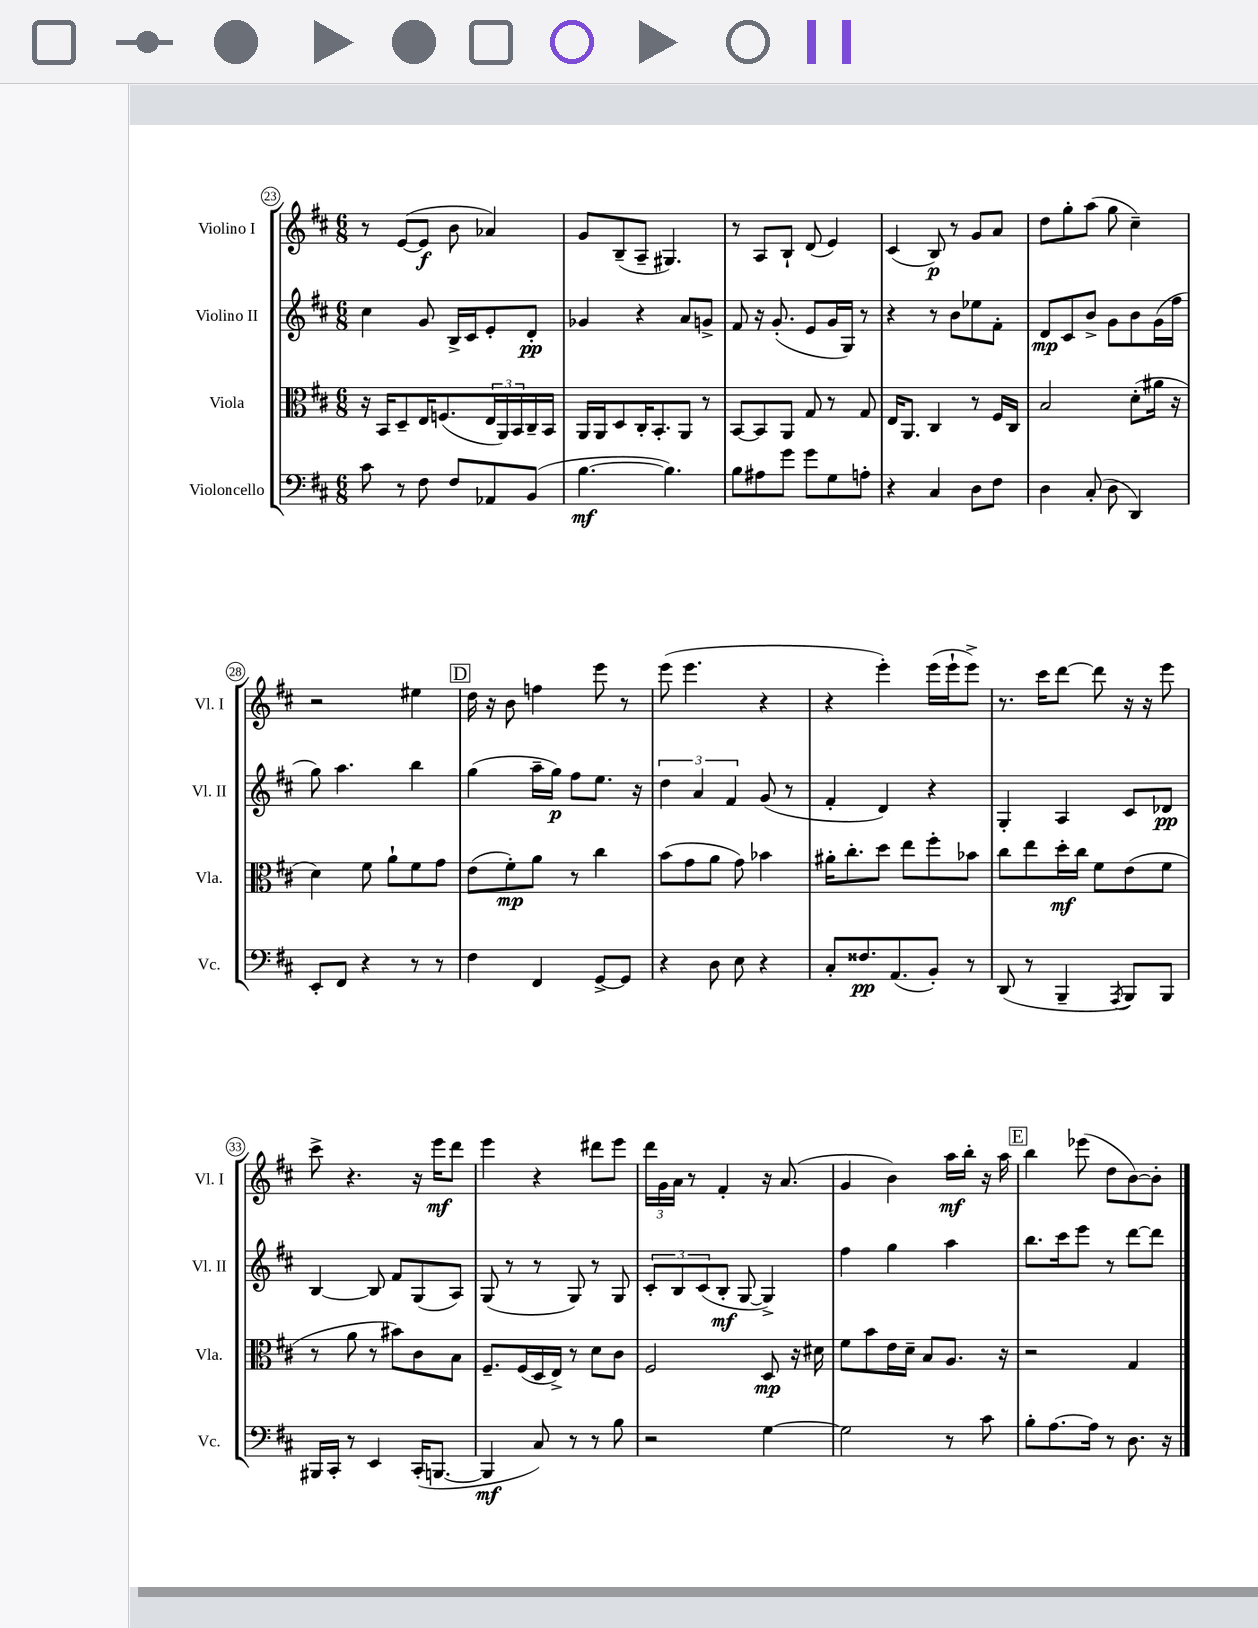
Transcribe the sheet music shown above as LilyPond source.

<<
\new StaffGroup <<
\new Staff = "s0" \with { instrumentName = "Violino I" shortInstrumentName = "Vl. I" } {
    \clef treble \key d \major \numericTimeSignature \time 6/8
    r8 e'8~( e'8\f b'8 aes'4) |
    g'8 b8--( a8-- gis4.) |
    r8 a8 b8-! d'8( e'4) |
    cis'4( b8\p) r8 g'8 a'8 |
    d''8 g''8-. a''8( g''8 cis''4--) |
    r2 eis''4 |
    \mark \markup { \box "D" } d''16 r16 b'8 f''4 e'''8 r8 |
    e'''8( e'''4. r4 |
    r4 e'''4-.) e'''16( e'''16-! e'''8->) |
    r8. cis'''16 d'''8~ d'''8 r16 r16 e'''8 |
    cis'''8-> r4. r16 e'''16\mf d'''8 |
    e'''4 r4 dis'''8 e'''8 |
    \tuplet 3/2 { d'''16 g'16 a'16 } r8 fis'4-. r16 a'8.( |
    g'4 b'4) a''16\mf b''16-. r16 a''16 |
    \mark \markup { \box "E" } b''4 ees'''8( d''8 b'8~) b'8-. \bar "|." |
}
\new Staff = "s1" \with { instrumentName = "Violino II" shortInstrumentName = "Vl. II" } {
    \clef treble \key d \major \numericTimeSignature \time 6/8
    cis''4 g'8 b16-> cis'16 e'8-. d'8-.\pp |
    ges'4 r4 a'8 g'8-> |
    fis'8 r16 g'8.-.( e'8 g'16 g16) r8 |
    r4 r8 b'8 ees''8 fis'8-. |
    d'8\mp cis'8 b'8-> g'8 b'8 g'16( fis''16 |
    g''8) a''4. b''4 |
    \mark \markup { \box "D" } g''4( a''16-- g''16\p) fis''8 e''8. r16 |
    \tuplet 3/2 { d''4 a'4 fis'4 } g'8( r8 |
    fis'4-. d'4) r4 |
    g4-. a4 cis'8 des'8\pp |
    b4~ b8 fis'8 g8( a8) |
    g8( r8 r8 g8) r8 g8 |
    \tuplet 3/2 { cis'8-. b8 cis'8( } b8-.\mf g8~ g4->) |
    fis''4 g''4 a''4 |
    \mark \markup { \box "E" } b''8. cis'''16 e'''8 r8 d'''8~ d'''8 \bar "|." |
}
\new Staff = "s2" \with { instrumentName = "Viola" shortInstrumentName = "Vla." } {
    \clef alto \key d \major \numericTimeSignature \time 6/8
    r16 b,16 d8-- e16 f8.( \tuplet 3/2 { e16 a,16) b,16 } cis16-- b,16 |
    a,16 a,16 d8 cis16-. b,8.-. a,8 r8 |
    b,8~ b,8 a,8 g8 r8 g8 |
    e16 a,8. cis4 r8 fis16 cis16 |
    b2 d'8-.( ais'16 r16 |
    d'4) fis'8 a'8-! fis'8 g'8 |
    \mark \markup { \box "D" } e'8( fis'8-.\mp) a'8 r8 cis''4 |
    b'8( g'8 a'8 g'8) bes'4 |
    ais'16-. cis''8.-. d''8 e''8 fis''8-. bes'8 |
    cis''8 e''8 d''16-.\mf cis''16 fis'8 e'8( fis'8 |
    r8 a'8 r8 bis'8) cis'8 b8 |
    fis8.-- fis16( d16 e16->) r8 d'8 cis'8 |
    fis2 d8\mp r16 dis'16 |
    fis'8 b'8 e'16 d'16-- b8 a8. r16 |
    \mark \markup { \box "E" } r2 g4 \bar "|." |
}
\new Staff = "s3" \with { instrumentName = "Violoncello" shortInstrumentName = "Vc." } {
    \clef bass \key d \major \numericTimeSignature \time 6/8
    cis'8 r8 fis8 fis8 aes,8 b,8( |
    b4.~\mf b4.) |
    b8 ais8 g'8 g'8 g8 a8-. |
    r4 cis4 d8 fis8 |
    d4 cis8-.( d8 d,4) |
    e,8-. fis,8 r4 r8 r8 |
    \mark \markup { \box "D" } fis4 fis,4 g,8~-> g,8 |
    r4 d8 e8 r4 |
    cis8-. fisis8.\pp a,8.( b,8-.) r8 |
    d,8( r8 b,,4-- \acciaccatura { a,,8 } b,,8) b,,8 |
    bis,,16 cis,16-. r8 e,4 cis,16-.( b,,8.~ |
    b,,4\mf cis8) r8 r8 b8 |
    r2 g4~ |
    g2 r8 cis'8 |
    \mark \markup { \box "E" } b8-. a8.~ a16 r8 d8. r16 \bar "|." |
}
>>
>>
\layout { \context { \Score currentBarNumber = #23 \override BarNumber.stencil = #(make-stencil-circler 0.1 0.3 ly:text-interface::print) } }
